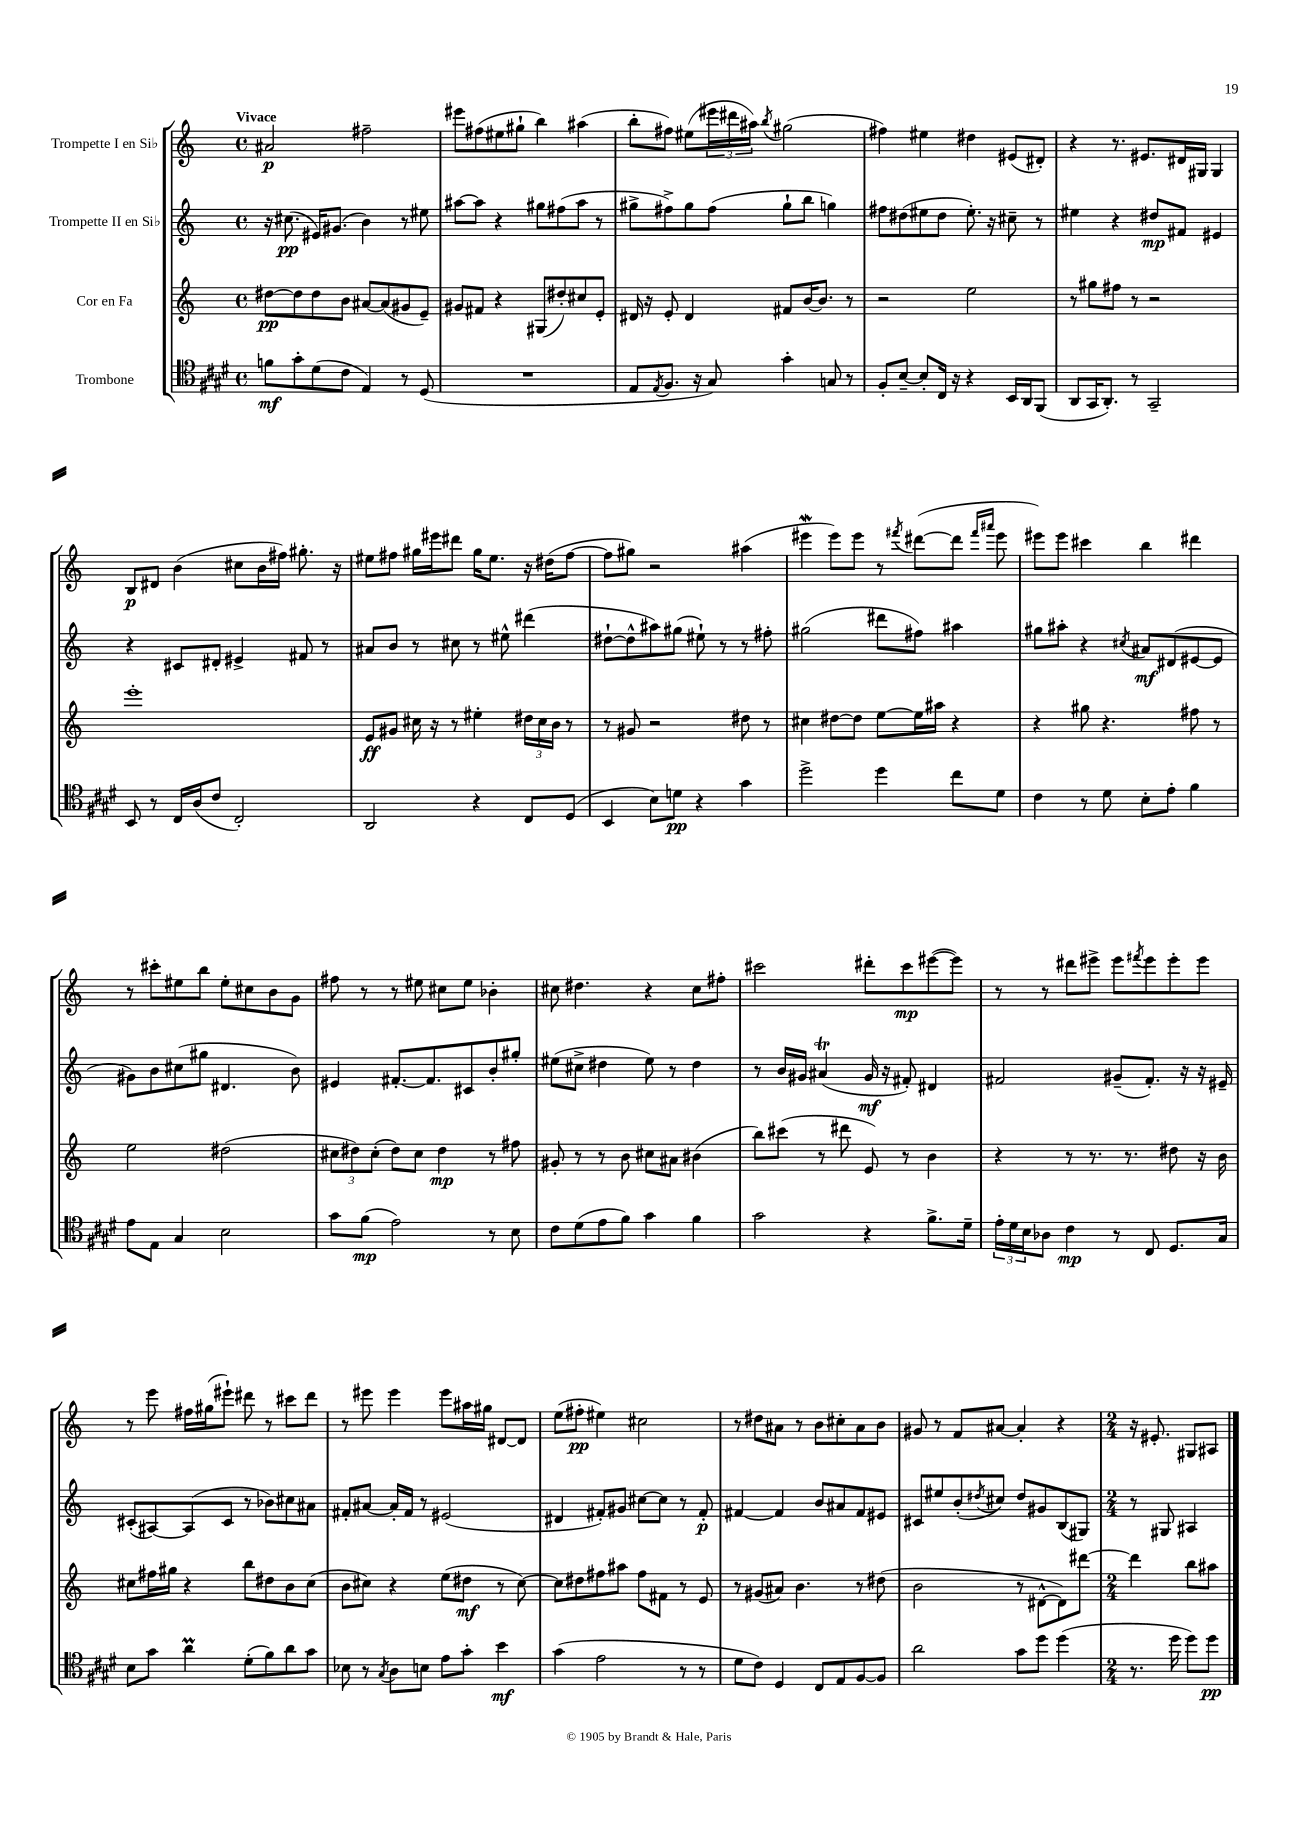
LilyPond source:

<<
\new StaffGroup <<
\new Staff = "s0" \with { instrumentName = "Trompette I en Sib" } {
    \clef treble \key c \major \defaultTimeSignature \time 4/4 \tempo "Vivace"
    ais'2\p fis''2-- |
    eis'''8 fis''8( eis''8 gis''8-! b''4) ais''4( |
    b''8-. fis''8) eis''8( \tuplet 3/2 { eis'''16 dis'''16 ais''16) } \acciaccatura { b''8 } gis''2( |
    fis''4) eis''4 dis''4 eis'8( dis'8-.) |
    r4 r8. eis'8. dis'16 gis16 gis4 |
    b8\p dis'8 b'4( cis''8 b'16 fis''16) gis''8.-. r16 |
    eis''8 fis''8 gis''16 eis'''16 dis'''8 gis''16 eis''8. r16 dis''16( fis''8~ |
    fis''8 gis''8) r2 ais''4( |
    eis'''4\mordent eis'''8) eis'''8 r8 \acciaccatura { fis'''8 } dis'''8~( dis'''8 \grace { fis'''16 ais'''16 } eis'''8 |
    eis'''8) eis'''8 cis'''4 b''4 dis'''4 |
    r8 cis'''8-. eis''8 b''8 eis''8-. cis''8 b'8 g'8 |
    fis''8 r8 r8 eis''8 cis''8 eis''8 bes'4-. |
    cis''8 dis''4. r4 cis''8 fis''8-. |
    cis'''2 dis'''8-. cis'''8\mp eis'''8~( eis'''8) |
    r8 r8 dis'''8 eis'''8-> eis'''8 \acciaccatura { fis'''8 } eis'''8 eis'''8-. eis'''8 |
    r8 e'''8 fis''16 gis''16( eis'''8-!) dis'''8 r8 cis'''8 dis'''8 |
    r8 eis'''8 eis'''4 eis'''8 ais''16 gis''16 dis'8~ dis'8 |
    e''8( fis''8-.\pp eis''4) cis''2 |
    r8 dis''8 ais'8 r8 b'8 cis''8-. ais'8 b'8 |
    gis'8 r8 f'8 ais'8~ ais'4-. r4 |
    \numericTimeSignature \time 2/4 r16 eis'8.-. gis8 ais8 \bar "|." |
}
\new Staff = "s1" \with { instrumentName = "Trompette II en Sib" } {
    \clef treble \key c \major \defaultTimeSignature \time 4/4
    r16 cis''8.\pp( eis'16) gis'8.( b'4) r8 eis''8 |
    ais''8~ ais''8 r4 gis''8 fis''8( ais''8 r8 |
    gis''8-> fis''8->) gis''8 fis''8( gis''8-! b''8 g''4) |
    fis''8 dis''8( eis''8 dis''8 eis''8.-.) r16 cis''8-- r8 |
    eis''4 r4 dis''8\mp fis'8 eis'4 |
    r4 cis'8 dis'8-. eis'4-> fis'8 r8 |
    ais'8 b'8 r8 cis''8 r8 eis''8-^ dis'''4( |
    dis''8~-! dis''8-^ ais''8) gis''8( eis''8-!) r8 r8 fis''8-. |
    gis''2( dis'''8 fis''8) ais''4 |
    gis''8 ais''8-. r4 \acciaccatura { cis''8 } ais'8\mf dis'8( eis'8~ eis'8 |
    gis'8) b'8 cis''8( gis''8 dis'4. b'8) |
    eis'4 fis'8.~-. fis'8. cis'8 b'8-. gis''8-. |
    eis''8( cis''8-> dis''4 eis''8) r8 dis''4 |
    r8 b'16 gis'16 ais'4\trill( gis'16\mf r16 fis'8-.) dis'4 |
    fis'2 gis'8--( fis'8.-.) r16 r16 eis'16-- |
    cis'8-.( ais8~) ais8( cis'8 r8 bes'8) cis''8 ais'8 |
    fis'8-. ais'8~ ais'16-. fis'16 r8 eis'2( |
    dis'4 fis'8-.) gis'8 cis''8~ cis''8 r8 fis'8-.\p |
    fis'4~ fis'4 b'8 ais'8 fis'8 eis'8 |
    cis'8 eis''8 b'8-.( \acciaccatura { dis''8 } cis''8) dis''8 gis'8 b8( gis8) |
    \numericTimeSignature \time 2/4 r8 gis8 ais4 \bar "|." |
}
\new Staff = "s2" \with { instrumentName = "Cor en Fa" } {
    \clef treble \key c \major \defaultTimeSignature \time 4/4
    dis''8~\pp dis''8 dis''8 b'8 ais'8~ ais'8( gis'8 e'8--) |
    gis'8 fis'8 r4 gis8( dis''8-.) cis''8 e'8-. |
    dis'16 r16 e'8-. dis'4 fis'8 b'16~ b'8. r8 |
    r2 e''2 |
    r8 gis''8 fis''8 r8 r2 |
    e'''1-. |
    e'8\ff gis'8 cis''16 r16 r8 eis''4-. \tuplet 3/2 { dis''16 cis''16 b'16 } r8 |
    r8 gis'8 r2 dis''8 r8 |
    cis''4 dis''8~ dis''8 e''8~ e''16 ais''16 r4 |
    r4 gis''8 r4. fis''8 r8 |
    e''2 dis''2( |
    \tuplet 3/2 { cis''8 dis''8) cis''8-.( } dis''8) cis''8 dis''4\mp r8 fis''8 |
    gis'8-. r8 r8 b'8 cis''8 ais'8 bis'4( |
    b''8) cis'''8( r8 dis'''8 e'8) r8 b'4 |
    r4 r8 r8. r8. dis''8 r16 b'16 |
    cis''8 fis''16 gis''16 r4 b''8 dis''8 b'8 cis''8( |
    b'8 cis''8) r4 e''8( dis''8\mf r8 cis''8~) |
    cis''8 dis''8 fis''8 ais''8 fis''8 fis'8 r8 e'8 |
    r8 gis'8( ais'8) b'4. r8 dis''8( |
    b'2 r8 dis'8~-^ dis'8) dis'''8~ |
    \numericTimeSignature \time 2/4 dis'''4 b''8 ais''8 \bar "|." |
}
\new Staff = "s3" \with { instrumentName = "Trombone" } {
    \clef tenor \key e \major \defaultTimeSignature \time 4/4
    f'8\mf gis'8-. dis'8( cis'8 e4) r8 dis8( |
    R1 |
    e8 \acciaccatura { e8 } fis8. r16 gis8) gis'4-. g8 r8 |
    fis8-. b8~-- b8-. cis16 r16 r4 b,16 a,16 fis,8( |
    a,8 gis,16 a,8.-.) r8 gis,2-- |
    b,8 r8 cis16 a16( cis'8 cis2-.) |
    a,2 r4 cis8 dis8( |
    b,4 b8) d'8\pp r4 gis'4 |
    dis''2-> dis''4 cis''8 dis'8 |
    cis'4 r8 dis'8 b8-. e'8-. fis'4 |
    e'8 e8 gis4 b2 |
    gis'8 fis'8\mp( e'2) r8 b8 |
    cis'8 dis'8( e'8 fis'8) gis'4 fis'4 |
    gis'2 r4 fis'8.-> dis'16-- |
    \tuplet 3/2 { e'16-. dis'16 b16 } aes8 cis'4\mp r8 cis8 dis8. gis16 |
    b8 gis'8 a'4\prall dis'8-.( fis'8) a'8 gis'8 |
    bes8 r8 \acciaccatura { gis8 } a8 b8 e'8 gis'8-. b'4\mf |
    gis'4( e'2 r8 r8 |
    dis'8 cis'8) dis4 cis8 e8 fis8~ fis8 |
    a'2 gis'8 dis''8 dis''4( |
    \numericTimeSignature \time 2/4 r8. dis''16 dis''8) dis''8\pp \bar "|." |
}
>>
>>
\layout { \context { \Score \remove "Bar_number_engraver" } }
